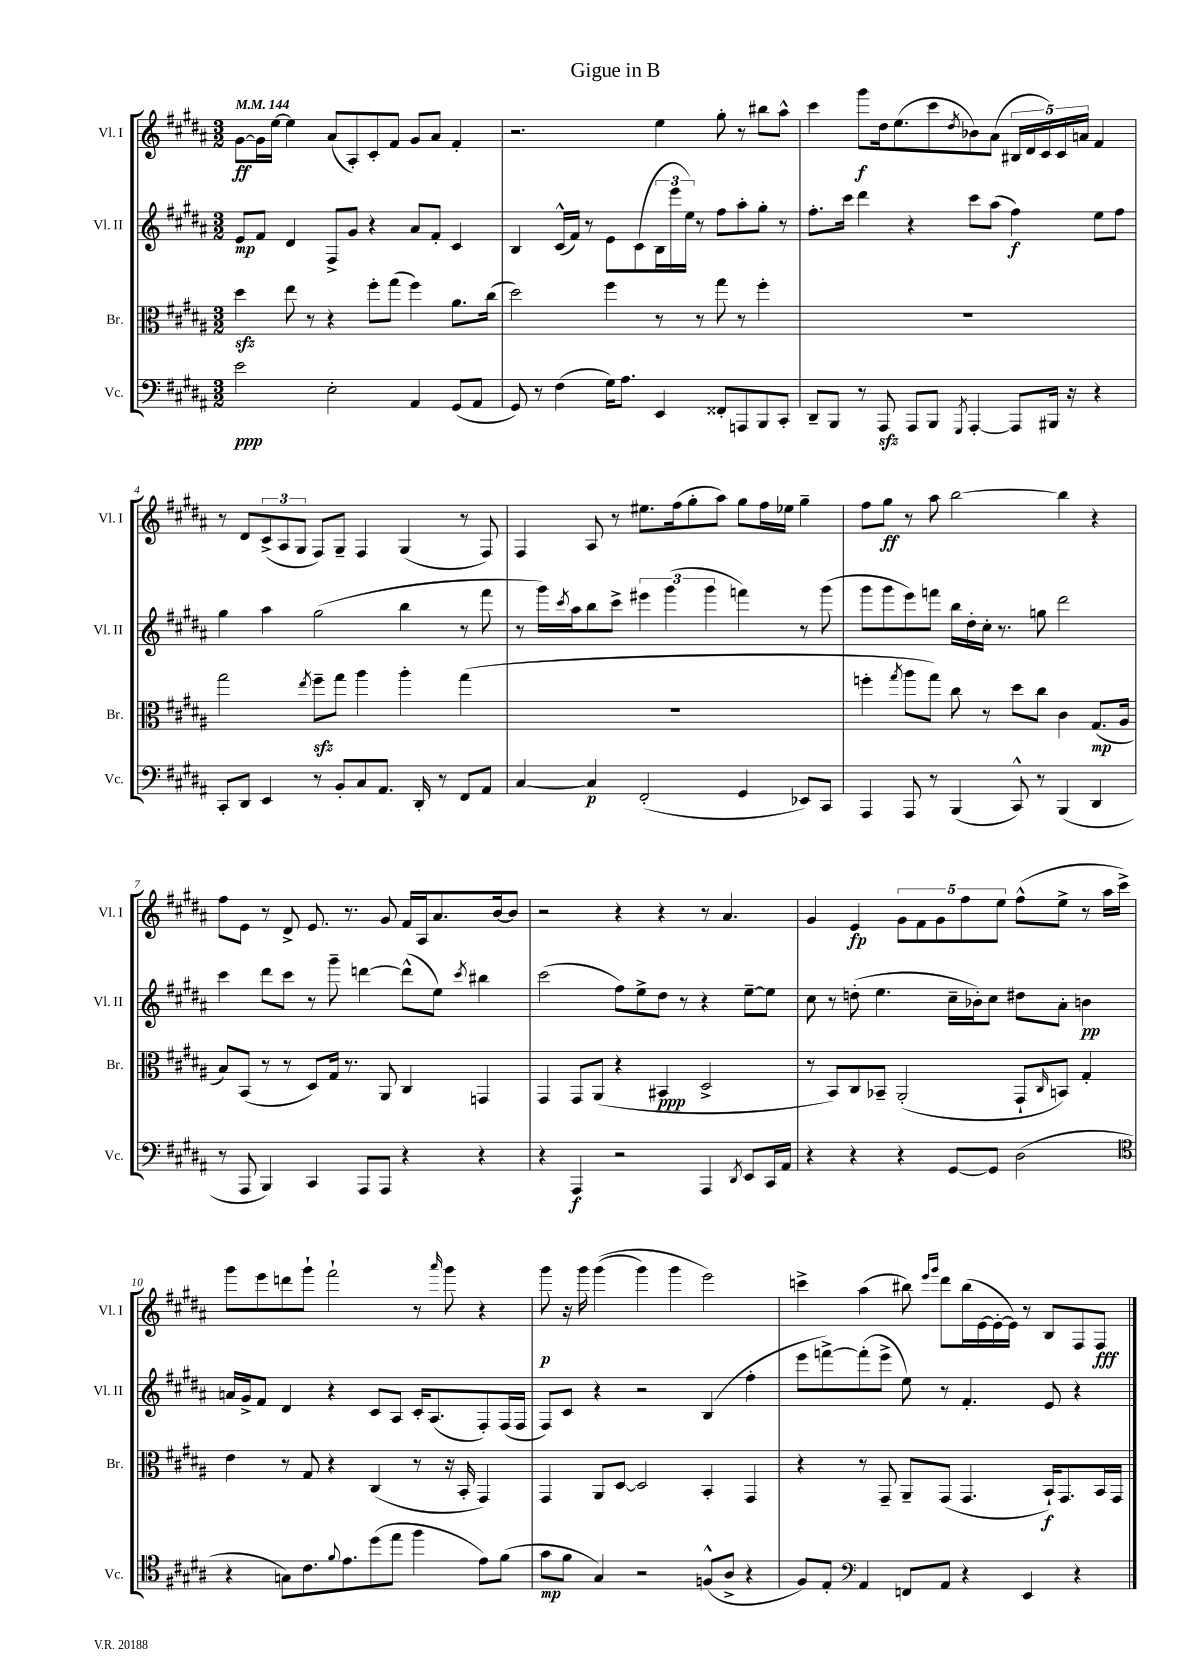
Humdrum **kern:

**kern	**kern	**kern	**kern
*staff4	*staff3	*staff2	*staff1
*clefF4	*clefC3	*clefG2	*clefG2
*k[f#c#g#d#a#]	*k[f#c#g#d#a#]	*k[f#c#g#d#a#]	*k[f#c#g#d#a#]
*M3/2	*M3/2	*M3/2	*M3/2
*MM144	*MM144	*MM144	*MM144
2e	4dd#	8e	[8g#
.	.	8f#	16g#]
.	.	.	[16ee
.	8ee	4d#	4ee]
.	8r	.	.
2E'	4r	8F#^	(8a#
.	.	8g#	8A#')
.	8ff#'	4r	8c#'
.	(8gg#	.	8f#
4AA#	4ff#)	8a#	8g#
.	.	8f#'	8a#
(8GG#	8.a#	4c#	4f#'
8AA#	.	.	.
.	(16cc#	.	.
=	=	=	=
8GG#)	2dd#)	4B	2.r
8r	.	.	.
(4F#	.	(16c#^^	.
.	.	16f#)	.
.	.	8r	.
16G#)	4ff#	8e	.
8.A#	.	.	.
.	.	(8c#	.
4EE	8r	24B	4ee
.	.	24eee	.
.	.	24ee)	.
.	8r	8r	.
8FF##'	8gg#	8ff#	8gg#'
8AAA	8r	8aa#'	8r
8BBB	4ff#'	8gg#'	8bb#
8CC#'	.	8r	8aa#^^
=	=	=	=
8DD#~	1.r	8.ff#'	4ccc#
8BBB	.	.	.
.	.	16ccc#	.
8r	.	4ddd#	8ggg#
8AAA#	.	.	16dd#
.	.	.	(8.ee
8AAA#	.	4r	.
8BBB	.	.	8ccc#
8qGGG#	.	.	8qdd#
[4AAA#'	.	8ccc#	8b-)
.	.	(8aa#	(8a#
8AAA#]	.	4ff#)	20B#
.	.	.	20d#
.	.	.	20c#)
16BBB#	.	.	.
.	.	.	20c#
16r	.	.	.
.	.	.	20a
4r	.	8ee	4f#
.	.	8ff#	.
=	=	=	=
8CC#'	2gg#	4gg#	8r
8DD#	.	.	8d#
4EE	.	4aa#	(12c#^
.	.	.	12A#
.	.	.	12G#
.	8qee	.	.
8r	8ff#~	(2gg#	8F#)
8BB'	8gg#	.	8G#~
8C#	4aa#	.	4F#
8.AA#	.	.	.
.	4aa#'	4bb	(4G#
16DD#'	.	.	.
8r	.	.	.
8FF#	(4gg#	8r	8r
8AA#	.	8fff#	8F#)
=	=	=	=
[4C#	1.r	8r	4F#
.	.	16ggg#)	.
.	.	8qccc#	.
.	.	16aa#	.
4C#]	.	8bb	8A#
.	.	8ccc#^	8r
(2FF#'	.	6eee#	8.ee#
.	.	(6ggg#	.
.	.	.	(16ff#
.	.	.	8gg#'
.	.	6ggg#	.
.	.	.	8aa#)
4GG#	.	4fff)	8gg#
.	.	.	16ff#
.	.	.	16ee-
8EE-)	.	8r	4gg#~
8CC#	.	(8ggg#	.
=	=	=	=
4AAA#	4ff'	8ggg#	8ff#
.	.	8ggg#	8gg#
.	8qgg#	.	.
8AAA#	8aa#	8eee)	8r
8r	8gg#)	8fff	8aa#
(4BBB	8cc#	16bb	[2bb
.	.	16dd#'	.
.	8r	16cc#'	.
.	.	8.r	.
8CC#^^)	8dd#	.	.
8r	8cc#	8gg	.
(4BBB	4c#	2ddd#	4bb]
4DD#	(8.G#	.	4r
.	16A#	.	.
=	=	=	=
8r	8B)	4ccc#	8ff#
8AAA#	(8BB	.	8e
4BBB)	8r	8ddd#	8r
.	8r	8ccc#	8d#^
4CC#	8D#)	8r	8.e
.	16G#	8ggg#~	.
.	8.r	.	8.r
8AAA#	.	[4ddd	.
8AAA#	8AA#	.	8g#
4r	4C#	(8ddd^^]	16f#
.	.	.	16A#
.	.	8ee)	8.a#
.	.	8qccc#	.
4r	4GG	4bb#	.
.	.	.	[16b
.	.	.	8b]
=	=	=	=
4r	4GG#	(2ccc#	2r
4AAA#	8GG#	.	.
.	(8AA#	.	.
2r	4r	8ff#)	4r
.	.	8ee^	.
.	4BB#	8dd#	4r
.	.	8r	.
4AAA#	2D#^	4r	8r
.	.	.	4.a#
8qDD#	.	.	.
8EE	.	[8ee~	.
16CC#	.	8ee]	.
16AA#	.	.	.
=	=	=	=
4r	8r	8cc#	4g#
.	8BB)	8r	.
4r	8C#	(8dd'	4e
.	8BB-~	4.ee	.
4r	(2AA#'	.	10g#
.	.	.	10f#
.	.	.	10g#
[8GG#	.	16cc#~	.
.	.	.	10ff#
.	.	16b-')	.
8GG#]	.	8cc#	.
.	.	.	10ee
(2D#	8GG#`	8dd#	(8ff#^^
.	16qqC#	.	.
.	8BB)	8a#'	8ee^
.	4G#'	4b	8r
.	.	.	16aa#
.	.	.	16ccc#^)
=	=	=	=
*clefC4	*	*	*
4r	4e	16a	8ggg#
.	.	16g#^	.
.	.	8f#	8eee
8G)	8r	4d#	8ddd
8.c#	8G#	.	8ggg#`
.	4r	4r	2fff#`
8qqf#	.	.	.
8.e	.	.	.
(8dd#	(4C#	8c#	.
8ee	.	8A#	.
4ff#	8r	16c#'	8r
.	.	(8.A#	.
.	.	.	16qqaaa#
.	16r	.	8ggg#
.	16BB'	.	.
8e)	4GG#)	8F#')	4r
(8f#	.	(16F#	.
.	.	16F#	.
=	=	=	=
8g#	4GG#	8F#)	8ggg#
8f#	.	8c#	16r
.	.	.	16ggg#
4G#)	8AA#	4r	&((4ggg#
.	[8D#	.	.
2r	2D#]	2r	4ggg#)
.	.	.	4ggg#
(8F^^	4BB'	(4B	2eee&)
8A#^	.	.	.
4r	4GG#	4ff#'	.
=	=	=	=
8F#)	4r	8eee	4ccc^
8E'	.	[8fff^)	.
*clefF4	*	*	*
4AA#	8r	(8fff']	(4aa#
.	8GG#~	8eee^	.
8FF	8AA#~	8ee)	8bb#)
.	.	.	16qqeee
.	.	.	16qqggg#
8AA#	(8GG#	8r	8ddd#
4r	4.GG#	4.f#'	(16bb#
.	.	.	[16e
.	.	.	16e'_
.	.	.	16e])
4EE	.	.	8r
.	16BB`)	8e	8B
.	8.GG#	.	.
4r	.	4r	8F#
.	16BB	.	8F#
.	16GG#	.	.
==	==	==	==
*-	*-	*-	*-
